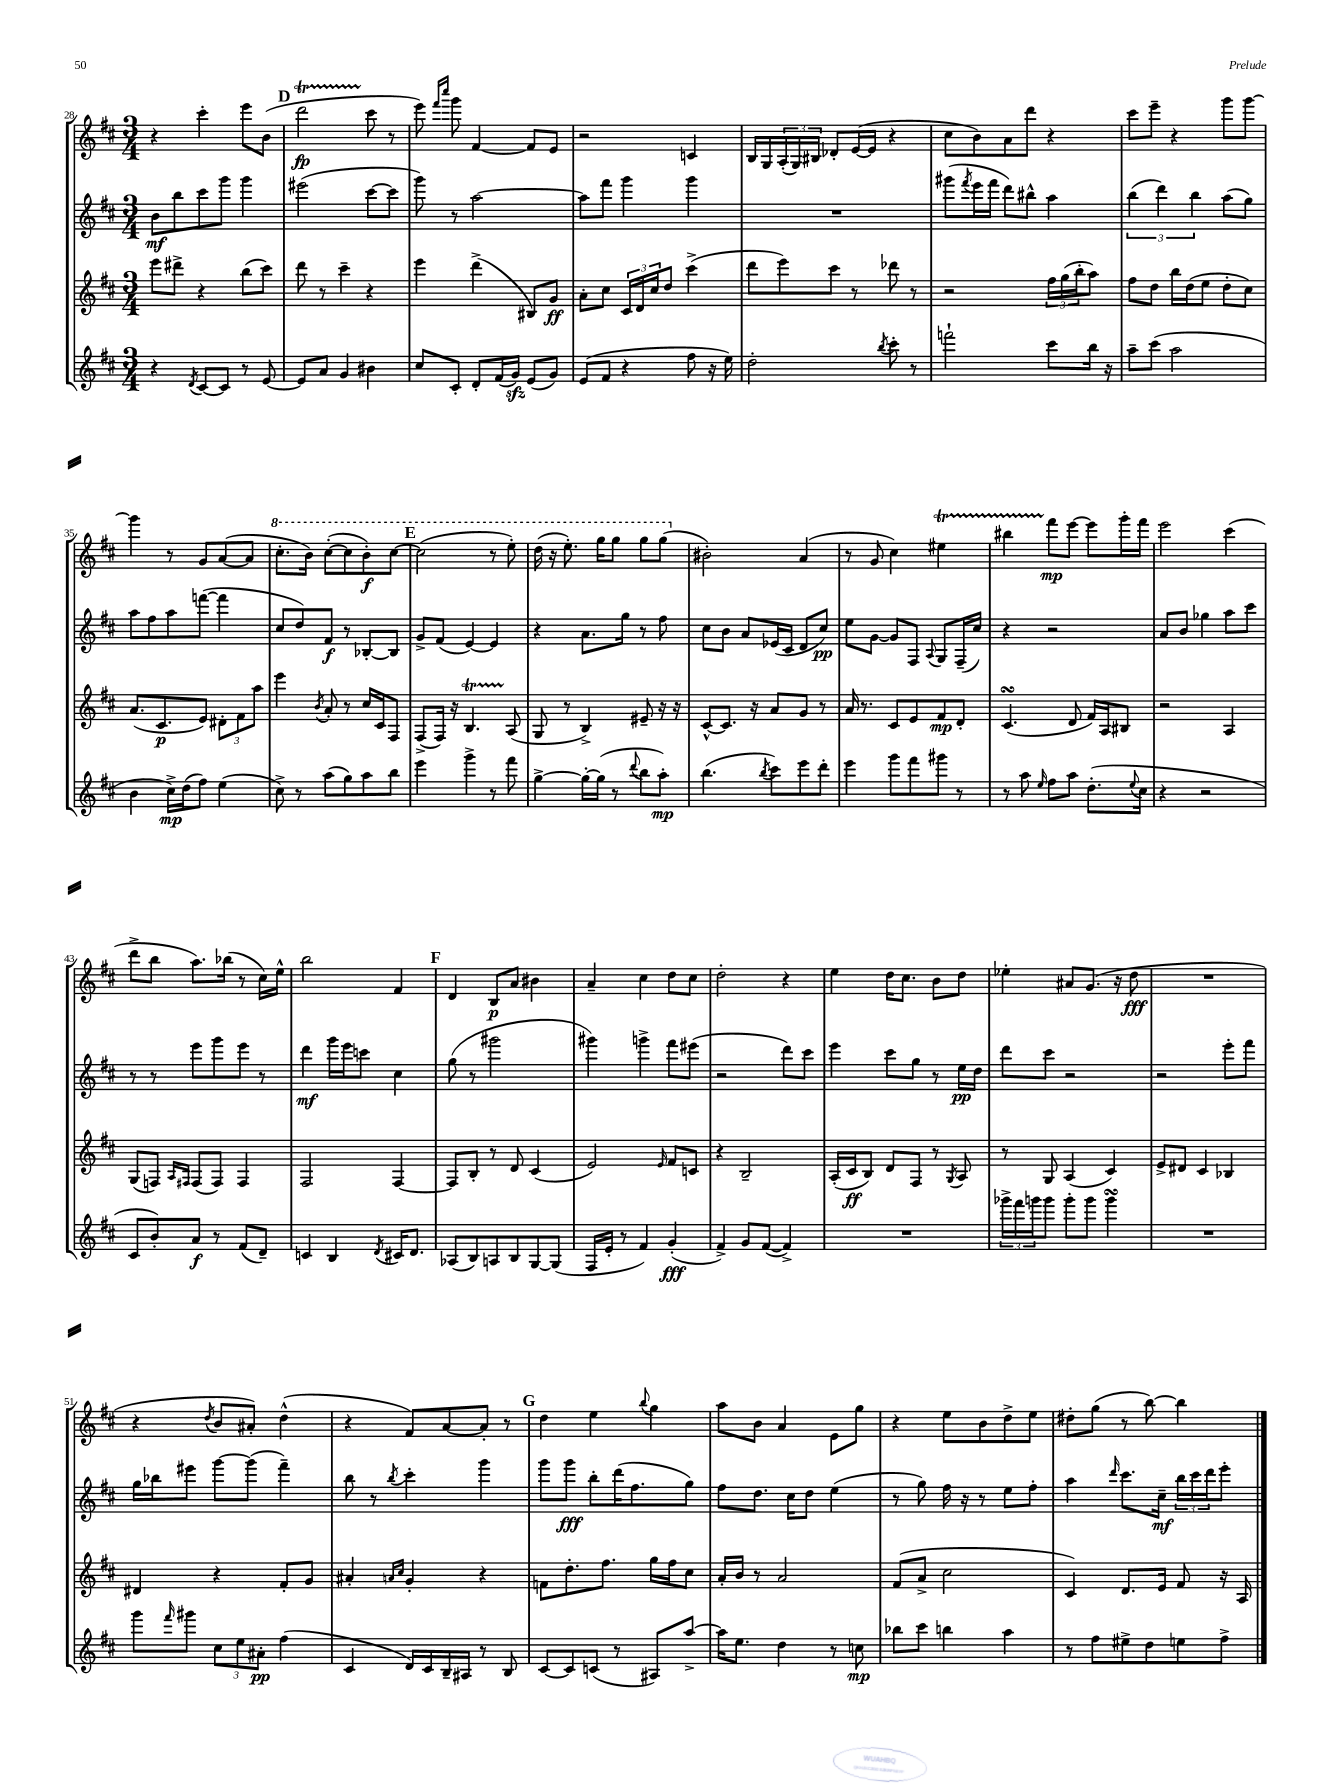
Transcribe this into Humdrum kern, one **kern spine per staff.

**kern	**kern	**kern	**kern
*staff4	*staff3	*staff2	*staff1
*clefG2	*clefG2	*clefG2	*clefG2
*k[f#c#]	*k[f#c#]	*k[f#c#]	*k[f#c#]
*M3/4	*M3/4	*M3/4	*M3/4
4r	8eee\L	8b\L	4r
.	8ddd#^\J	8bb\	.
8qd/	.	.	.
[8c#/L	4r	8ccc#\	4ccc#'\
8c#/]J	.	8ggg\J	.
8r	(8bb\L	4ggg\	8eee\L
[8e/	8ccc#\J)	.	(8b\J
=	=	=	=
8e/]L	8ddd\	(2eee#\	2ddd\
8a/J	8r	.	.
4g/	4ccc#~\	.	.
4b#\	4r	[8ccc#\L	8ccc#\
.	.	8ccc#\]J	8r
=	=	=	=
8cc#/L	4eee\	8ggg\)	8eee\)
.	.	.	16qqfff#/LL
.	.	.	16qqcccc#/JJ
8c#'/J	.	8r	8ggg\
8d'/L	(4ddd^\	[2aa\	[4f#/
(16f#/L	.	.	.
16g/JJ)	.	.	.
(8e/L	8B#/L)	.	8f#/]L
8g/J)	8g/J	.	8e/J
=	=	=	=
(8e/L	8a'\L	8aa\]L	2r
8f#/J	8cc#\J	8fff#\J	.
4r	24c#/LL	4ggg\	.
.	24d/	.	.
.	24cc#/J	.	.
.	8dd/J	.	.
8ff#\	(4ccc#^\	4ggg\	4c/
16r	.	.	.
16ee\)	.	.	.
=	=	=	=
2dd'\	8ddd\L	2.r	16B/LL
.	.	.	16G/
.	8eee\)	.	(24A'/
.	.	.	24G/)
.	.	.	24B#/JJ
.	8ccc#\J	.	8d-'/L
.	8r	.	([16e/L
.	.	.	16e/]JJ
8qbb/	.	.	.
8ccc#'\	8ddd-\	.	4r
8r	8r	.	.
=	=	=	=
2fff`\	2r	(8ggg#\L	8cc#\L
.	.	8qfff#/	.
.	.	16eee\L	8b\)
.	.	16fff#\JJ	.
.	.	8ddd\L)	8a\
.	.	8bb#^^\J	8ddd\J
8ccc#\L	24ff#\LL	4aa\	4r
.	(24gg\	.	.
.	24bb'\J	.	.
16bb\Jk	8aa\J)	.	.
16r	.	.	.
=	=	=	=
8aa~\L	8ff#\L	(6bb\	8ccc#\L
(8ccc#\J	8dd\J	.	8eee~\J
.	.	6ddd\)	.
2aa\	16bb\LL	.	4r
.	(16dd\J	.	.
.	.	6bb\	.
.	8ee\J	.	.
.	8dd'\L	(8aa\L	8ggg\L
.	8cc#\J)	8gg\J)	[8ggg\J
=	=	=	=
4b\	(8.a/L	8aa\L	4ggg\]
.	.	8ff#\	.
.	8.c#/	.	.
16cc#^\LL)	.	8aa\	8r
(16dd\J	.	.	.
8ff#\J)	8e/J)	([8fff\J	8g/L
(4ee\	12d#'\L	4fff\]	([8a/
.	12f#\	.	.
.	.	.	8a/]J
.	12aa\J	.	.
=	=	=	=
8cc#^\)	4eee\	8cc#/L	8.ccc#'\L
8r	.	8dd/)	.
.	.	.	16bb\Jk)
.	8qb/	.	.
(8aa\L	8a'/	8f#/J	([8ccc#'\L
8gg\)	8r	8r	8ccc#\]
8aa\	16cc#/LL	[8B-'/L	8bb'\)
.	16c#/J	.	.
8bb\J	8F#/J	8B-/]J	[8ccc#\J
=	=	=	=
4eee\	(8F#^/L	8g^/L	(2ccc#\]
.	16F#/Jk)	(8f#/J	.
.	16r	.	.
4ggg^\	4.B/	[4e/)	.
8r	.	4e/]	8r
8fff#\	(8A/	.	8eee'\)
=	=	=	=
[4gg^\	8G/	4r	(16ddd\
.	.	.	16r
.	8r	.	8.eee'\)
16gg'\_LL	4B^/)	8.a\L	.
(16gg\]JJ	.	.	16ggg\LK
8r	.	.	8ggg\J
.	.	16gg\Jk	.
8qqddd/	.	.	.
8bb\L	8e#~/	8r	8ggg\L
8aa'\J)	16r	8ff#\	(8ggg\J
.	16r	.	.
=	=	=	=
(4.bb\	[8c#^^/L	8cc#\L	2b#'\)
.	8.c#/]J	8b\J	.
.	.	8a/L	.
.	16r	.	.
8qbb/	.	.	.
8ccc#\L)	8a/L	(16e-/L	.
.	.	16c#/JJ	.
8eee\	8g/J	8d/L	(4a/
8ddd'\J	8r	8cc#/J)	.
=	=	=	=
4eee\	16a/	8ee\L	8r
.	8.r	.	.
.	.	[8g\J	8g/
8ggg\L	8c#/L	8g/]L	4cc#\)
8fff#\	8e/	8F#/J	.
.	.	8qqA/	.
8ggg#\J	8f#/	8G/L	4ee#\
8r	8d'/J	(16F#~/L	.
.	.	16cc#/JJ)	.
=	=	=	=
8r	(4.c#/	4r	4bb#\
8aa\	.	.	.
16qqee/	.	.	.
8ff#\L	.	2r	8fff#\L
8aa\J	8d/	.	[8eee\J
(8.dd'\L	16f#/LL)	.	8eee\]L
.	16A/J	.	.
.	8B#/J	.	16ggg'\L
8qqee/	.	.	.
16cc#\Jk	.	.	16fff#\JJ
=	=	=	=
4r	2r	8a/L	2eee\
.	.	8b/J	.
2r	.	4gg-\	.
.	4A/	8aa\L	(4ccc#\
.	.	8ccc#\J	.
=	=	=	=
8c#/L	(8G/L	8r	8ddd^\L
8b'/)	8F/J)	8r	8bb\J
.	16qqA/LL	.	.
.	16qqF#/JJ	.	.
8a/J	(8F#/L	8eee\L	8.aa\L)
8r	8F#/J)	8ggg\	.
.	.	.	(16bb-\Jk
(8f#/L	4F#/	8eee\J	8r
8d~/J)	.	8r	16cc#\LL)
.	.	.	16ee^^\JJ
=	=	=	=
4c/	2F#/	4ddd\	2bb\
4B/	.	16ggg\LL	.
.	.	16eee\J	.
.	.	8ccc\J	.
8qd/	.	.	.
16c#/LK	[4F#/	4cc#\	4f#/
8.d/J	.	.	.
=	=	=	=
(8A-/L	8F#/]L	(8gg\	4d/
8B/)	8B'/J	8r	.
8A/	8r	2ggg#\	8B/L
8B/	8d/	.	8a/J
[8G/	(4c#/	.	4b#\
(8G/]J	.	.	.
=	=	=	=
16F#/LL	2e/)	4ggg#\)	4a~/
16e'/JJ	.	.	.
8r	.	.	.
4f#/)	.	4ggg^\	4cc#\
.	16qqe/	.	.
(4g'/	8f#/L	8fff#\L	8dd\L
.	8c/J	(8eee#\J	8cc#\J
=	=	=	=
4f#^/)	4r	2r	2dd'\
8g/L	2B~/	.	.
([8f#/J	.	.	.
4f#^/])	.	8ddd\L)	4r
.	.	8ccc#\J	.
=	=	=	=
2.r	(16A'/LL	4eee\	4ee\
.	16c#/J	.	.
.	8B/J)	.	.
.	8d/L	8ccc#\L	16dd\LK
.	.	.	8.cc#\J
.	8F#/J	8gg\J	.
.	8r	8r	8b\L
.	8qG/	.	.
.	8A/	16ee\LL	8dd\J
.	.	16dd\JJ	.
=	=	=	=
24ggg-^\LL	8r	8ddd\L	4ee-'\
24fff#\	.	.	.
24ggg\J	.	.	.
8ggg\J	8G/	8ccc#\J	.
8ggg'\L	(4A/	2r	8a#/L
8ggg\J	.	.	(8.g/J
4ggg\	4c#/)	.	.
.	.	.	16r
.	.	.	8dd\
=	=	=	=
2.r	8e^/L	2r	2.r
.	8d#/J	.	.
.	4c#/	.	.
.	4B-/	8eee'\L	.
.	.	8fff#\J	.
=	=	=	=
8ggg\L	4d#/	16gg\LL	4r
.	.	16bb-\J	.
16qqfff#/	.	.	.
8ggg#\J	.	8eee#\J	.
.	.	.	8qdd/
12cc#\L	4r	[8ggg\L	8b/L
12ee\	.	.	.
.	.	(8ggg\]J	8a#'/J)
12a#'\J	.	.	.
(4ff#\	8f#'/L	4fff#~\)	(4dd^^\
.	8g/J	.	.
=	=	=	=
4c#/	4a#'/	8bb\	4r
.	.	8r	.
.	16qqa/LL	.	.
.	16qqcc#/JJ	8qbb/	.
16d/LL)	4g'/	4ccc#'\	8f#/L)
16c#/	.	.	.
16B~/	.	.	[8a/
16A#/JJ	.	.	.
8r	4r	4ggg\	8a'/]J
8B/	.	.	8r
=	=	=	=
[8c#/L	8f\L	8ggg\L	4dd\
8c#/]	8.dd'\	8ggg\J	.
(8c/J	.	8bb'\L	4ee\
.	8.ff#\J	.	.
8r	.	(16ddd\K	.
.	.	8.ff#\	.
.	.	.	8qqbb/
8A#/L)	16gg\LL	.	4gg\
.	16ff#\J	.	.
[8aa^/J	8cc#\J	8gg\J)	.
=	=	=	=
16aa\]LK	16a'/LL	8ff#\L	8aa\L
8.ee\J	16b/JJ	.	.
.	8r	8.dd\J	8b\J
4dd\	2a/	.	4a/
.	.	16cc#\LK	.
.	.	8dd\J	.
8r	.	(4ee\	8e\L
8cc\	.	.	8gg\J
=	=	=	=
8bb-\L	(8f#/L	8r	4r
8ccc#\J	8a^/J	8gg\)	.
4bb\	2cc#\	16ff#\	8ee\L
.	.	16r	.
.	.	8r	8b\
4aa\	.	8ee\L	8dd^\
.	.	8ff#'\J	8ee\J
=	=	=	=
8r	4c#/)	4aa\	8dd#'\L
8ff#\L	.	.	(8gg\J
.	.	16qqddd/	.
8ee#^\	8.d/L	8.ccc#\L	8r
8dd\	.	.	[8bb\)
.	16e/Jk	16cc#~\Jk	.
8ee\	8f#/	24bb\LL	4bb\]
.	.	24ccc#\	.
.	.	24ddd\J	.
8ff#^\J	16r	8eee'\J	.
.	16A/	.	.
==	==	==	==
*-	*-	*-	*-
